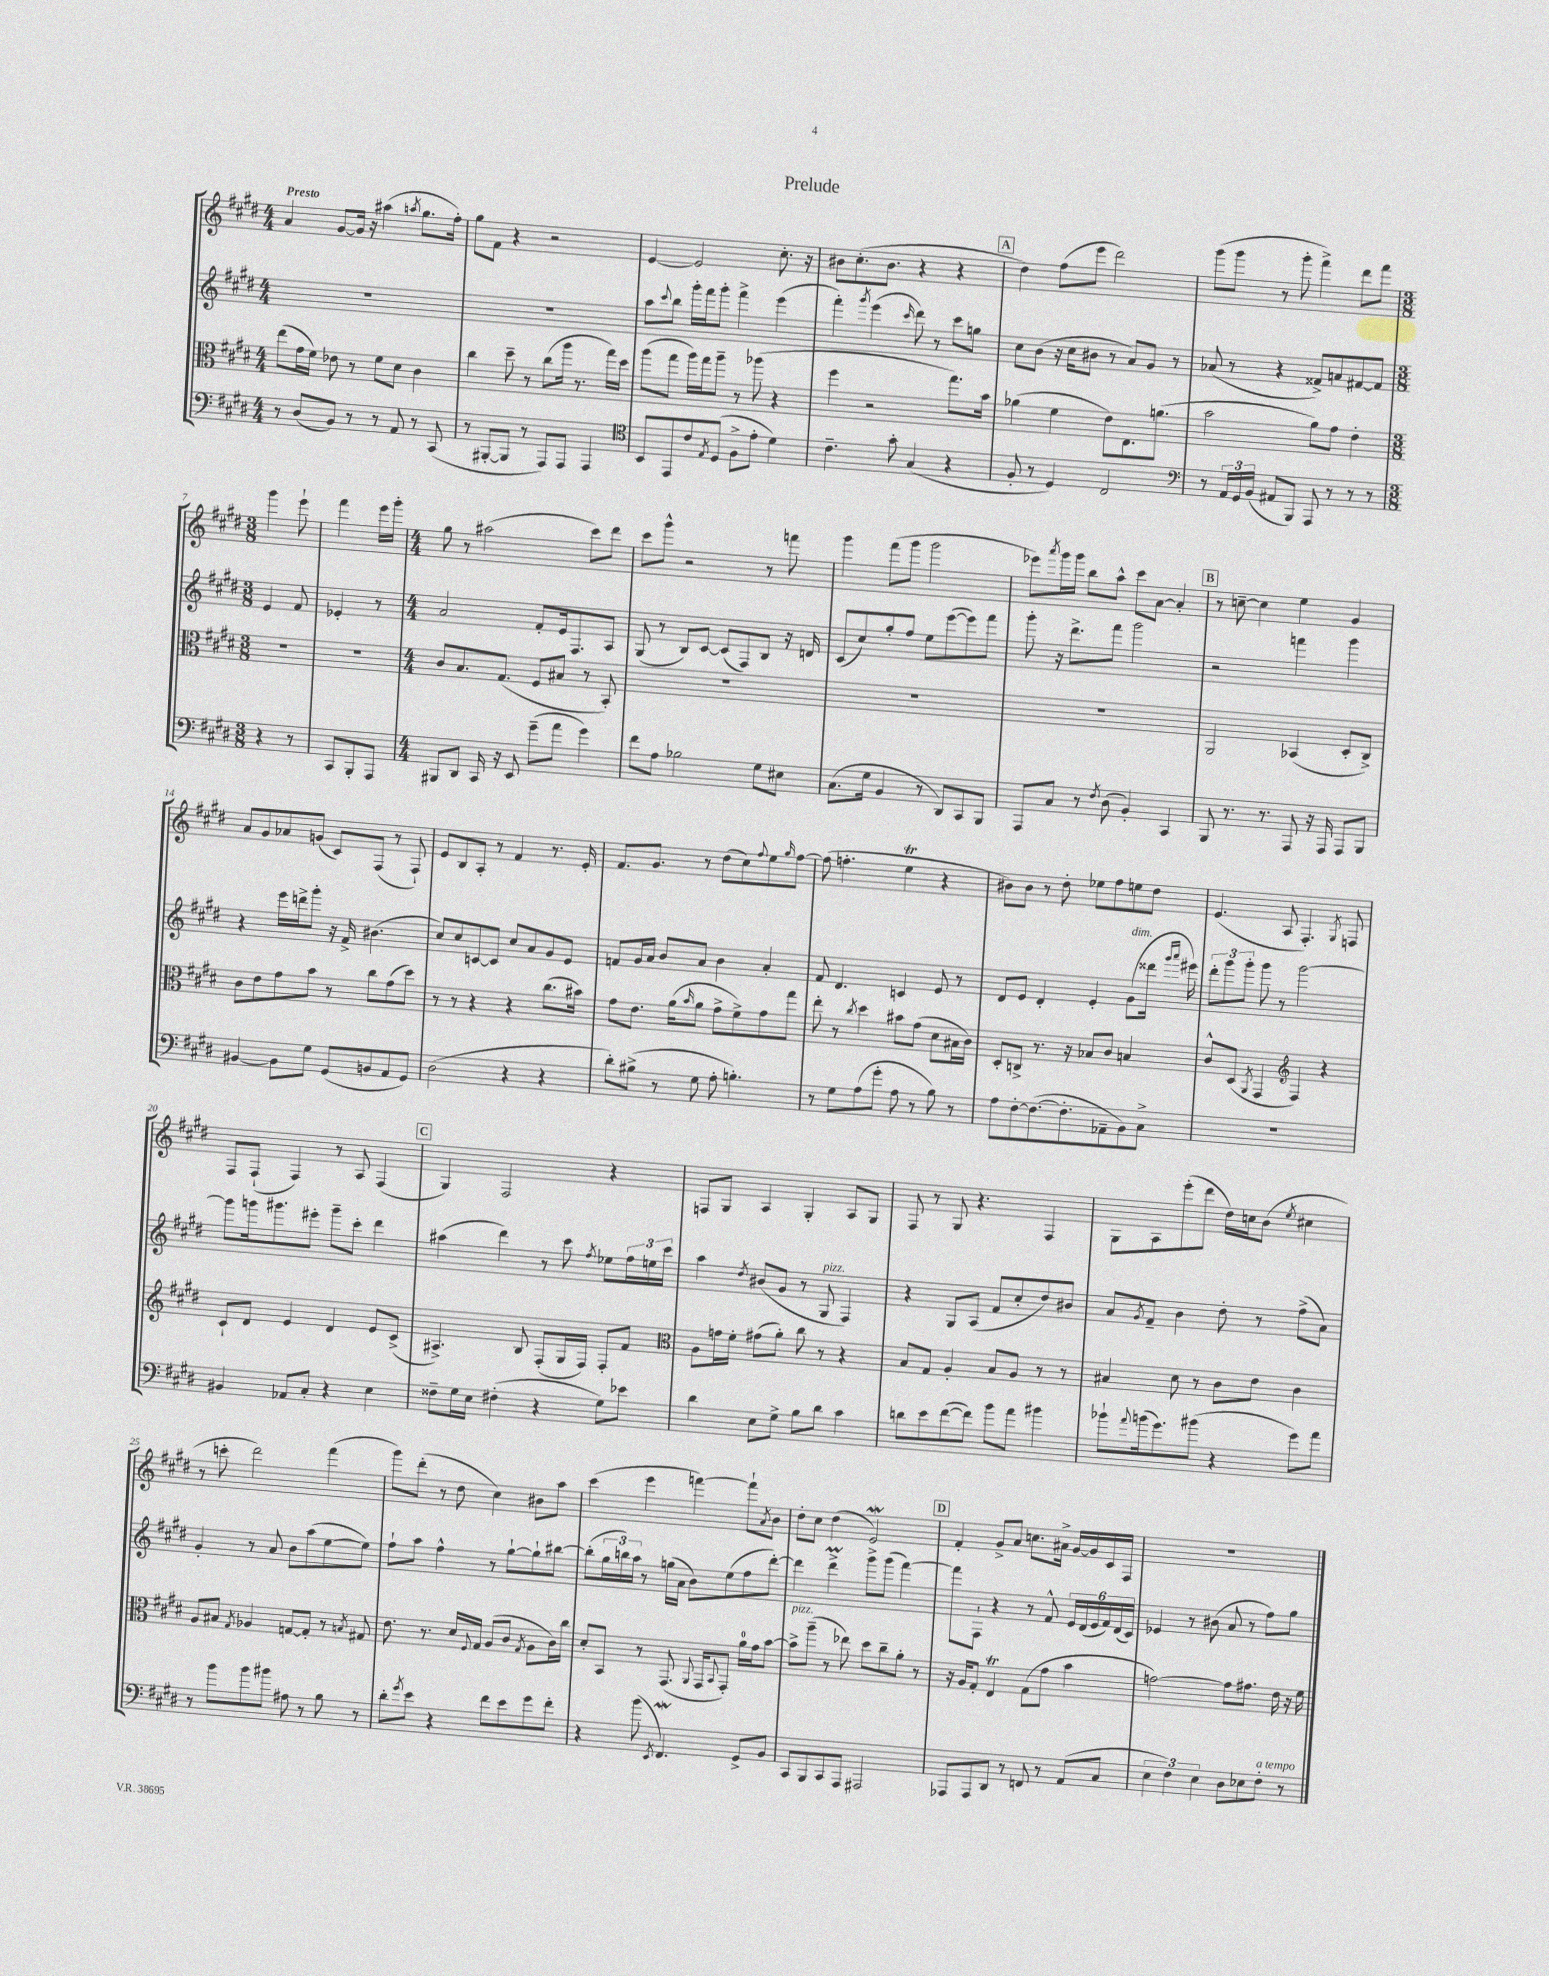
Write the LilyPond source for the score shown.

\header { title = "Prelude" }
<<
\new StaffGroup <<
\new Staff = "s0" {
    \clef treble \key e \major \numericTimeSignature \time 4/4 \tempo "Presto"
    a'4 gis'8~ gis'16 r16 ais''4( \acciaccatura { a''8 } gis''8. fis''16-.) |
    gis''8 fis'8 r4 r2 |
    e'4~ e'2 cis''8.-. r16 |
    bis'8 cis''8.-.( bis'8. r4 r4 |
    \mark \markup { \box "A" } dis''4) fis''8( e'''8 dis'''2) |
    gis'''8( gis'''8 r8 gis'''8-. fis'''4->) dis'''8 fis'''8 |
    \numericTimeSignature \time 3/8 gis'''4 e'''8-! |
    fis'''4 e'''16 gis'''16-. |
    \numericTimeSignature \time 4/4 gis''8 r8 ais''2( cis'''8) dis'''8 |
    cis'''8 gis'''8-^ r2 r8 f'''8 |
    gis'''4 fis'''8( gis'''8 gis'''2 |
    ees'''8) \acciaccatura { a'''8 } gis'''16 gis'''16 b''8 a''8-^ cis'''8 a'8~ a'4-. |
    \mark \markup { \box "B" } r8 c''8~-- c''4 e''4 gis'4 |
    a'8 gis'8 aes'8 g'8( cis'8) fis8( r8 fis8-!) |
    e'8 b8 a8-. r8 fis'4 r8. e'16-. |
    fis'8. gis'8. r8 dis''8( cis''8) \appoggiatura { fis''8 } e''8 \grace { gis''16 } fis''8~ |
    fis''8( f''4.-. e''4\trill r4 |
    bis'8) bis'8 r8 dis''8-. ees''8 fis''8 e''8 dis''8 |
    e'4.( a8 fis4.-.) \acciaccatura { gis8 } f8 |
    fis8 fis8-!( fis4) r8 a8 fis4( |
    \mark \markup { \box "C" } gis4) fis2 r4 |
    f8 gis8 a4 gis4-. a8 gis8 |
    fis8 r8 gis8 r4. fis4 |
    gis8 a8 e'''8-.( dis'''8 dis''16) c''16 b'8( \acciaccatura { e''8 } cis''4 |
    r8 c'''8-. dis'''2) fis'''4( |
    gis'''8) dis'''8-.( r8 dis''8 cis''4) bis'8 a''8 |
    cis'''4( e'''4 f'''4~) f'''8-! \acciaccatura { a'8 } b'8 |
    dis''8-. cis''8 dis''4( e'2\mordent) |
    \mark \markup { \box "D" } fis'4-. gis'8-> a'8 c''8. ais'16-> gis'16~ gis'16 cis'16 fis16 |
    R1 \bar "|." |
}
\new Staff = "s1" {
    \clef treble \key e \major \numericTimeSignature \time 4/4
    R1 |
    R1 |
    a''8 \appoggiatura { cis'''8 } b''8 gis'''16-. fis'''16 gis'''8-. fis'''4-> e'''4( |
    fis'''4-.) \acciaccatura { gis'''8 } e'''4( \grace { cis'''16 } dis'''8) r8 cis'''8 g''8 |
    \mark \markup { \box "A" } cis''8 b'8( r16 cis''16 bis'8 r8 a'8) gis'8 r8 |
    aes'8( r8 r4 fisis'8->) a'8 fis'8~ fis'8 |
    \numericTimeSignature \time 3/8 e'4 fis'8 |
    ees'4-. r8 |
    \numericTimeSignature \time 4/4 a'2 fis'8-. e'16 fis8. a8 |
    gis8( r8 b8) cis'8~ cis'8( fis8) b8 r16 d'16 |
    cis'8( cis''8) gis''8-. fis''8 e''8 e'''8~( e'''8) fis'''8 |
    gis'''8-. r16 dis'''8.-> fis'''8 gis'''2 |
    \mark \markup { \box "B" } r2 f'''4 gis'''4 |
    r4 e'''16 d'''16-> gis'''8-. r16 fis'16-> bis'4.( |
    cis''8) cis''8 c'8~ c'8 cis''8 a'8 gis'8 e'8 |
    f'8 gis'16 a'16 b'8 a'8 b'4 a'4-. |
    fis'8 dis'4. c'4 e'8 r8 |
    dis'8 e'8 dis'4-. e'4-. gis'8^\markup { \italic "dim." }( disis'''16 \grace { gis'''16 a'''16 } eis'''16) |
    \tuplet 3/2 { dis'''8-. gis'''8 gis'''8-. } gis'''8 r8 gis'''2~ |
    gis'''8 g'''16 gis'''8. eis'''8-. gis'''8-- cis'''8-. dis'''4 |
    \mark \markup { \box "C" } ais''4( dis'''4) r8 cis'''8 \acciaccatura { fis''8 } ees''8 \tuplet 3/2 { fis''16 e''16 cis'''16 } |
    a''4 \acciaccatura { dis''8 } bis'8( gis'8 r8 gis8^\markup { \italic "pizz." } fis4) |
    r4 gis8 a8( fis'8 cis''8-. dis''8) bis'8 |
    a'8 \acciaccatura { gis'8 } fis'8-- b'4 dis''8-. r8 fis''8->( a'8) |
    gis'4-. r8 a'8 b'8 a''8( e''8~ e''8) |
    fis''8-! a''8 fis''4-^ r8 gis''8~-! gis''8-! bis''8~ |
    bis''8-.( \tuplet 3/2 { gis''16 b''16) a''16 } r8 g''16( a'16 b'8) e''8( fis''8 dis'''8~-.) |
    dis'''4 dis'''4->\prall gis'''8-> gis'''8( fis'''4~) |
    \mark \markup { \box "D" } fis'''8 fis8-! r4 r8 fis'8-^ \tuplet 6/4 { e'16 dis'16( e'16 fis'16) dis'16( cis'16) } |
    ees'4 r8 bis'8( a'8 r8 fis''8) gis''8 \bar "|." |
}
\new Staff = "s2" {
    \clef alto \key e \major \numericTimeSignature \time 4/4
    e''8( gis'16 fis'16) ees'8 r8 fis'8 dis'8 cis'4 |
    cis''4 dis''8-- r8 cis''8( a''16 r8. gis''16) dis''16 |
    a''8( gis''8 a''16) gis''16 a''8-- r8 aes''8( r4 |
    fis''4 r2 gis''8.) b'16 |
    \mark \markup { \box "A" } aes'4( fis'4 e'8) e8. a'8.( |
    b'2 a'8) gis'8 e'4-. |
    \numericTimeSignature \time 3/8 R4. |
    R4. |
    \numericTimeSignature \time 4/4 cis'8 b8. gis8.( fis8 bis8 r8 b,8-.) |
    R1 |
    R1 |
    R1 |
    \mark \markup { \box "B" } a,2 bes,4( dis8-. cis8->) |
    cis'8 e'8 gis'8 b'8 r8 cis''8 gis'8( dis''8) |
    r8 r8 r4 r4 cis''8.( bis'16) |
    gis'8 e'8. a'16( \grace { b'16 } a'8 gis'8-> fis'8->) gis'8 gis''8 |
    e''8-. r8 \acciaccatura { cis''8 } dis''4 bis'8 gis'8( dis'8 bis16 cis'16) |
    dis8-. c8-> r8. r16 bes8 cis'8 b4 |
    cis'8-^ dis8( \acciaccatura { a,8 } gis,4 \clef treble fis4) r4 |
    cis'8-! dis'8 e'4 dis'4 e'8 cis'8->( |
    \mark \markup { \box "C" } ais4.->) b8 fis8-.( gis16 fis16) fis8-. fis'8 |
    \clef alto a8 g'16 fis'16-. gis'8( a'8-.) cis''8 r8 r4 |
    b8 gis8 a4-. b8 a8 r8 r8 |
    bis4 dis'8 r8 cis'8 e'8 cis'4 |
    a8 bis8 \acciaccatura { gis8 } aes4 g8~ g8-. r8 \acciaccatura { b8 } gis8 |
    e'8. r8. dis'16 \appoggiatura { fis8 } gis16 a8( cis'8 \acciaccatura { gis8 } a8 cis'16) cis''16 |
    dis'8-. b,8 r8 gis,8.( \appoggiatura { a,8 } gis,16 \appoggiatura { b,8 } gis,8-.) a'16-0 gis'16 b'8~ |
    b'8->^\markup { \italic "pizz." } a''8--( r8 ees''8) dis''8 cis''8-- a'8-. r8 |
    \mark \markup { \box "D" } r16 a16 gis8-. e4\trill gis8( gis'8 b'4 |
    g'2~) g'8 gis'8. e'16 r16 fis'16 \bar "|." |
}
\new Staff = "s3" {
    \clef bass \key e \major \numericTimeSignature \time 4/4
    r8 dis8( b,8) r8 r8 a,8 r8 cis,8( |
    r8 bis,,8~-. bis,,8 r8 a,,8) a,,8 a,,4 |
    \clef tenor b,8 e,8 cis'8 \acciaccatura { e8 } dis8( fis8-> e'8-. dis'4) |
    cis'4.-- gis'8-. gis4( r4 |
    \mark \markup { \box "A" } fis8-. r8 dis4) cis2 |
    \clef bass r8 \tuplet 3/2 { a,16 gis,16 b,16( } ais,8 b,,8) a,,8 r8 r8 r8 |
    \numericTimeSignature \time 3/8 r4 r8 |
    cis,8 b,,8-. a,,8 |
    \numericTimeSignature \time 4/4 bis,,8 dis,8 cis,16 r16 e,8 gis'8--( a'8 gis'4) |
    fis'8 a8 bes2 gis8 eis8 |
    cis8.( gis16 b,4 r8 dis,8) cis,8 b,,8 |
    a,,8 cis8 r8 \acciaccatura { fis8 } dis8( b,4-.) cis,4 |
    \mark \markup { \box "B" } b,,8 r8. r8. a,,8 r16 a,,16 a,,8 b,,8 |
    bis,4~ bis,8 gis8 gis,8( b,8 a,8 gis,8) |
    dis2( r4 r4 |
    dis'8-.) bis8->( r8 gis8 a8-. b4.-.) |
    r8 gis8 a8( gis'8-. a8 r8 b8) r8 |
    a8 fis8~-. fis8.~( fis8.-. aes,8-- b,8) cis8-> |
    R1 |
    bis,4 aes,8 cis8-. r4 e4 |
    \mark \markup { \box "C" } fisis8-- gis16 e16 fis4-.( r4 gis8) ees'8 |
    dis'4 e8 gis8-> b8 dis'8 cis'4 |
    d'8 e'8 fis'8~( fis'8) b'8 a'8 bis'4 |
    bes'8-! \appoggiatura { a'8 } b'16( gis'8.) bis'8( r4 gis'8) a'8 |
    r8 b'8 b'8 bis'8 ais8 r8 b8 r8 |
    dis'8-. \acciaccatura { gis'8 } e'8 r4 fis'8 e'8 gis'8 fis'8-. |
    r4 b'8( \acciaccatura { e,8 } fis,4.\mordent) gis,8-> b,8 |
    cis,8 b,,8 cis,8 a,,8 ais,,2 |
    \mark \markup { \box "D" } aes,,8 aes,,8 dis,8 r8 f,8 r8 a,8( cis8 |
    \tuplet 3/2 { e4 fis4) e4 } dis8 ees8 fis8-.^\markup { \italic "a tempo" } r8 \bar "|." |
}
>>
>>
